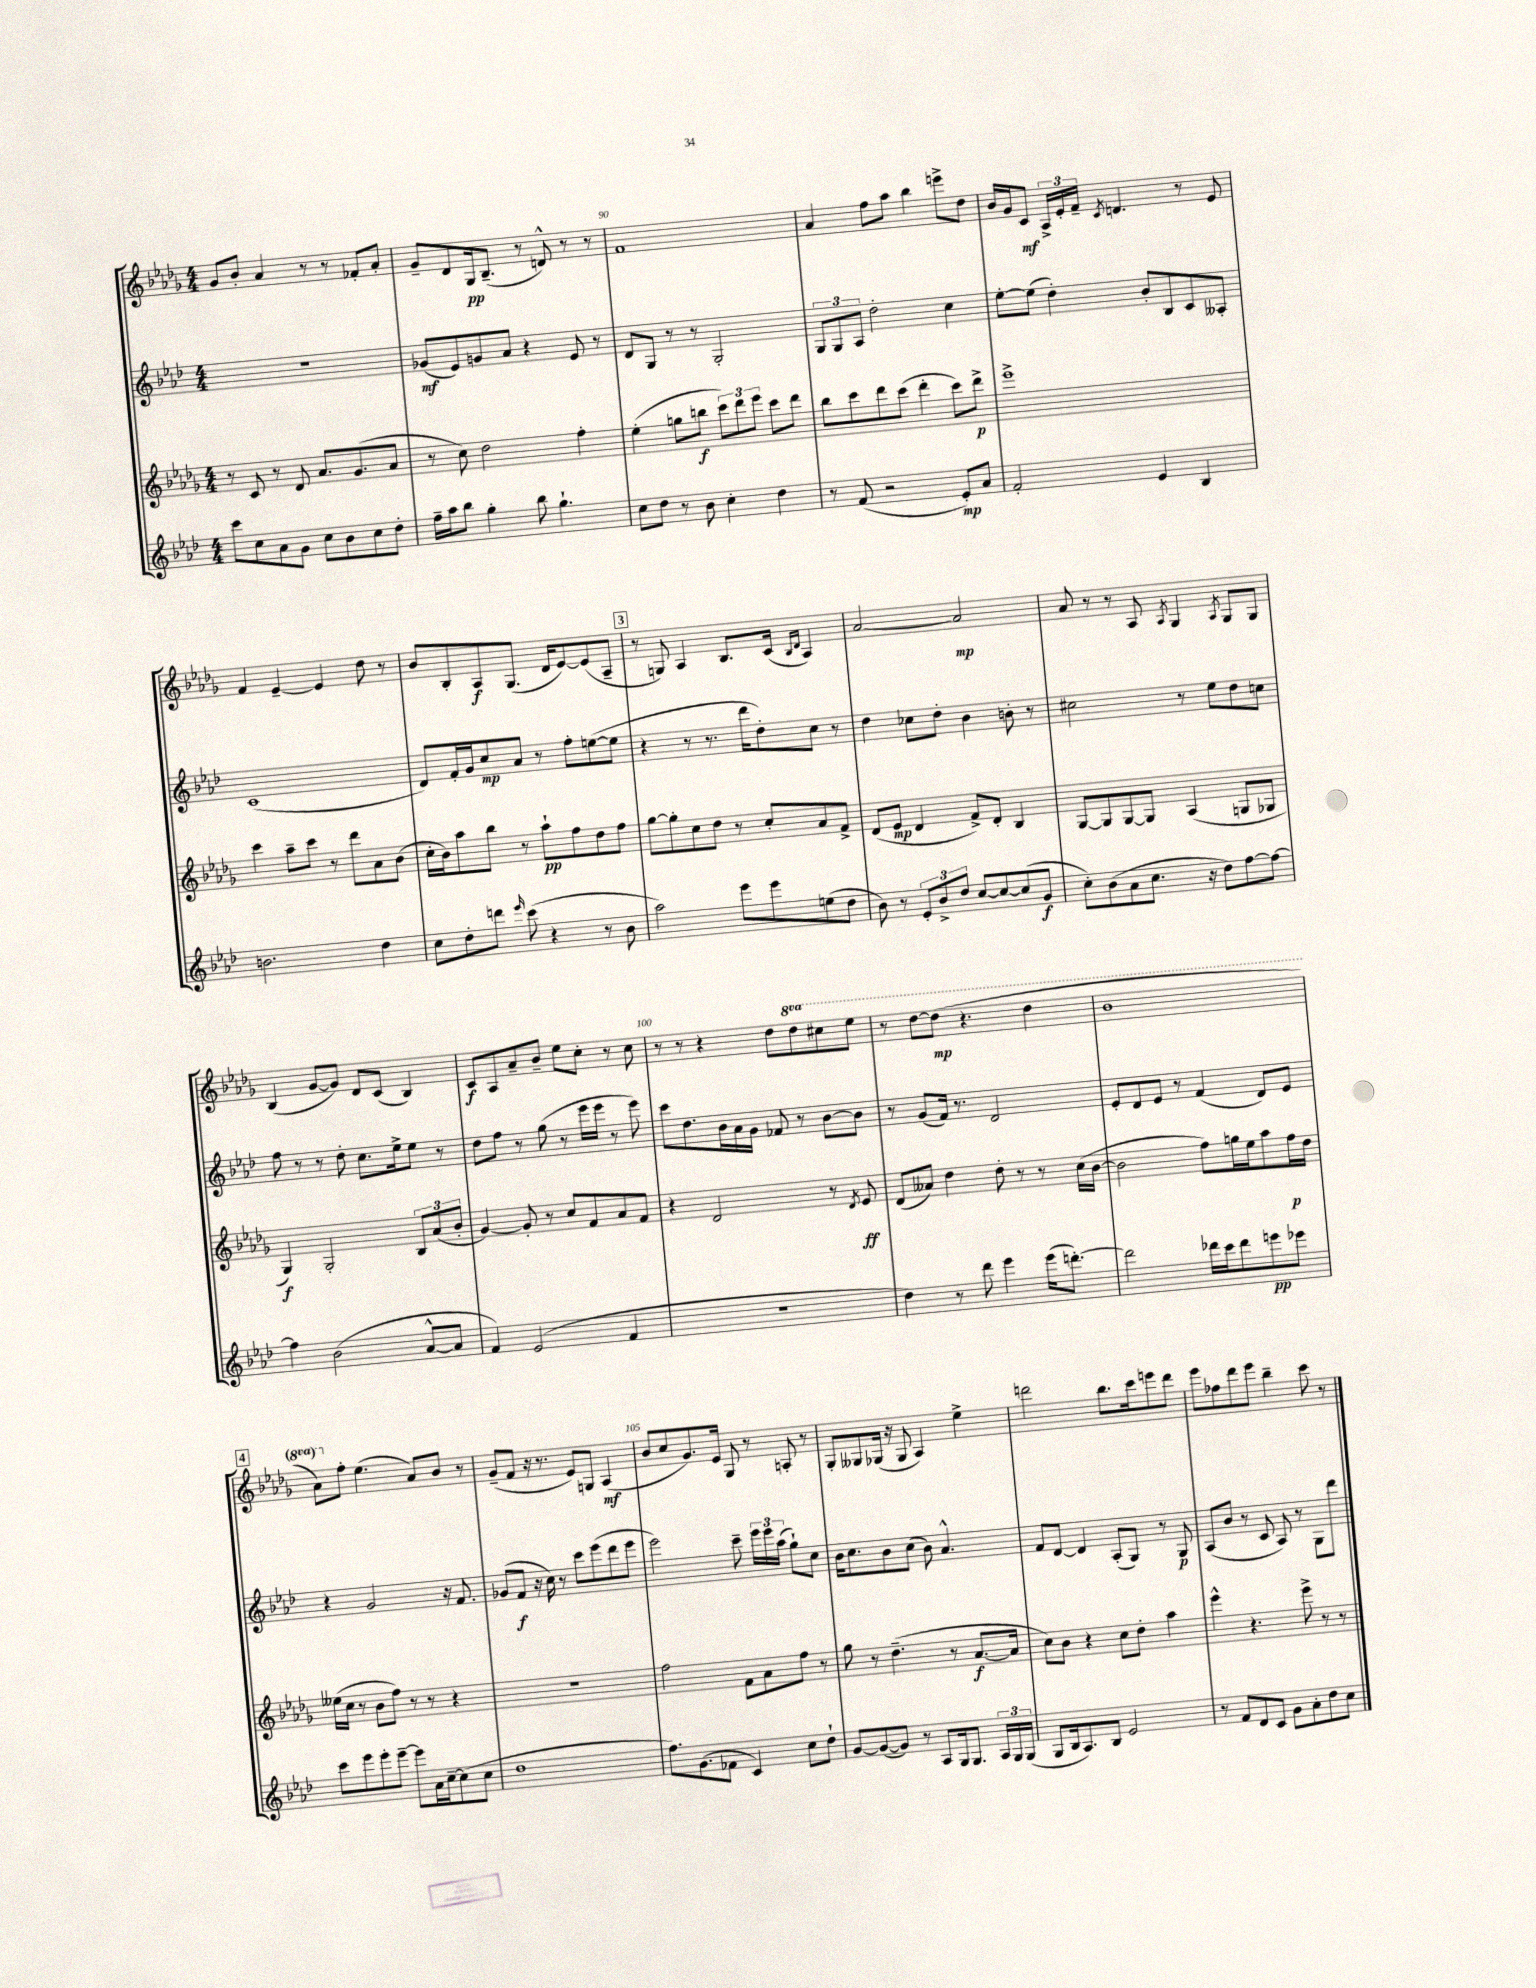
<<
\new StaffGroup <<
\new Staff = "s0" {
    \clef treble \key des \major \numericTimeSignature \time 4/4 \set Staff.ottavationMarkups = #ottavation-simple-ordinals
    \autoBeamOff ges'8[ bes'8]-. aes'4 r8 r8 fes'8[-. aes'8]-. |
    ges'8[-- des'8 ges16\pp bes8.]--( r8 d'8-^) r8 r8 |
    f'1 |
    aes'4 f''8[ aes''8] bes''4 e'''8[-> des''8] |
    bes'16[ ges'16 c'8]\mf \tuplet 3/2 { aes16[-> ees'16-. f'16]-- } \acciaccatura { c'8 } d'4. r8 ees'8 |
    f'4 ees'4~-- ees'4 des''8 r8 |
    bes'8[ bes8-. aes8\f ges8.]( des'16[ ees'8~) ees'8( aes8]-- |
    \mark \markup { \box "3" } r8 g8) aes4 bes8.[ c'16]( \grace { bes16[ des'16] } aes4) |
    aes'2~ aes'2\mp |
    aes'8 r8 r8 aes8 \acciaccatura { aes8 } ges4 \acciaccatura { aes8 } ges8[ ges8] |
    bes4( ges'8[~ ges'8]) des'8[ c'8]( bes4) |
    c'8[\f aes8 aes'8-- bes'8]-- ees''8[ c''8]-. r8 c''8 |
    r8 r8 r4 des''8[ \ottava #1 des'''8 cis'''8 ees'''8] |
    r8 des'''8[~ des'''8]\mp( r4. des'''4 |
    bes''1 |
    \mark \markup { \box "4" } aes''8[) \ottava #0 f''8]-. ees''4.( aes'8[) bes'8] r8 |
    ges'8[--( f'8] r16 r8. ees'8[) g8] aes4\mf( |
    bes'8[ c''8 ges'8.) ees'16] ges8 r8 a8-. r8 |
    ges8[-. geses8 ges16]( r16 ges8 aes4) ees''4-> |
    d'''2 bes''8.[ c'''16 e'''8 d'''8] |
    ees'''8[ fes''8 des'''8 ees'''8] bes''4-- c'''8 r8 \bar "|." |
}
\new Staff = "s1" {
    \clef treble \key aes \major \numericTimeSignature \time 4/4
    \autoBeamOff R1 |
    ges'8[\mf( ees'8) g'8 aes'8] r4 ees'8 r8 |
    des'8[ g8] r8 r8 g2-. |
    \tuplet 3/2 { g8[ g8 aes8] } des''2-. c''4 |
    ees''8[~-. ees''8]( des''4-.) bes'8[-. bes8 c'8 aeses8]-. |
    c'1( |
    des'8[) f'16-. g'16 c''8\mp aes'8] r8 f''8[-. e''8~( e''8] |
    \mark \markup { \box "3" } r4 r8 r8. des'''16[ des''8-.) c''8] r8 |
    des''4 ces''8[ des''8]-. bes'4 b'8-. r8 |
    cis''2 r8 ees''8[ des''8 c''8] |
    f''8 r8 r8 des''8-. c''8.[ ees''16-> ees''8] r8 |
    des''8[ f''8] r8 g''8( r8 ees'''16[ ees'''16] r8 ees'''8) |
    c'''8[ des''8. bes'16 aes'16 g'16] fes'8 r8 bes'8[~ bes'8] |
    r8 g'8[( f'16]) r8. des'2 |
    ees'8[-. des'8 ees'8] r8 f'4( des'8[) ees'8] |
    \mark \markup { \box "4" } r4 g'2 r16 f'8. |
    ges'8[( f'8]\f r16 c''16) r8 c'''8[ ees'''8( des'''8 ees'''8] |
    ees'''2) c'''8-- \tuplet 3/2 { ees'''16[ ees'''16 aes''16]( } g''8[-!) c''8] |
    bes'16[ c''8. bes'8 c''8]( bes'8) aes'4.-^ |
    f'8[ des'8]~ des'4 aes8[-.( g8]) r8 g8\p |
    aes8[( bes'8] r8 c'8 aes8) r8 g8[ des'''8] \bar "|." |
}
\new Staff = "s2" {
    \clef treble \key des \major \numericTimeSignature \time 4/4
    \autoBeamOff r8 c'8 r8 des'8 aes'8.[ ges'8.( aes'8] |
    r8 c''8) des''2 f''4-. |
    ees''4-.( g''8[ b''8]\f \tuplet 3/2 { c'''8[) des'''8 ees'''8] } c'''8[ des'''8] |
    bes''8[ c'''8 des'''8 c'''8]( des'''4-. c'''8[) des'''8]->\p |
    ees'''1-> |
    c'''4 aes''8[-- c'''8] r8 des'''8[ aes'8 bes'8]( |
    c''16[-. bes'16) aes''8 bes''8] r8 aes''8[-!\pp f''8 des''8 f''8] |
    \mark \markup { \box "3" } ges''8[~ ges''8-. c''8 des''8] r8 c''8[-. aes'8 f'8]-> |
    des'8[( ees'8]\mp des'4 f'8[->) des'8]-. bes4 |
    ges8[~ ges8 ges8~ ges8] aes4( g8[ ges8] |
    ges4\f) ges2-. \tuplet 3/2 { bes8[ aes'8( bes'8]-. } |
    ges'4~) ges'8-. r8 c''8[ f'8 aes'8 f'8] |
    r4 des'2 r8 \acciaccatura { des'8 } ees'8\ff |
    des'8[( aeses'8]) des''4 des''8-. r8 r8 c''16[( bes'16]~ |
    bes'2 f''8[) g''16 ees''16 aes''8 f''16\p des''16] |
    \mark \markup { \box "4" } eeses''16[( c''16] r8 bes'8[ f''8]) r8 r8 r4 |
    R1 |
    f''2 f'8[ aes'8 f''8] r8 |
    ges''8 r8 des''4.--( r8 aes'8.[~\f aes'16] |
    c''8[) bes'8] r4 c''8[ des''8]-. aes''4 |
    ees'''4-^ r4. ees'''8-> r8 r8 \bar "|." |
}
\new Staff = "s3" {
    \clef treble \key aes \major \numericTimeSignature \time 4/4
    \autoBeamOff c'''8[ c''8 aes'8 g'8] c''8[ bes'8 c''8 des''8]-. |
    f''16[-- aes''16 bes''8] g''4-. bes''8 g''4.-! |
    c''8[ des''8] r8 bes'8 c''4-. des''4 |
    r8 f'8( r2 ees'8[-.\mp) aes'8] |
    f'2-. ees'4 bes4 |
    b'2. des''4 |
    c''8[ des''8-. d'''8] \grace { ees'''16 } c'''8( r4 r8 bes'8 |
    \mark \markup { \box "3" } aes''2) ees'''8[ ees'''8 e''8( des''8] |
    bes'8) r8 \tuplet 3/2 { ees'8[-. bes'8-> des''8] } c''8[~ c''8~ c''8( g'8]\f |
    c''8[-.) bes'8( aes'8 c''8.] r16 des''8[) f''8~ f''8]~ |
    f''4 bes'2( aes'8[~-^ aes'8] |
    f'4) ees'2( f'4 |
    R1 |
    des''4) r8 des'''8 ees'''4 ees'''16[( d'''8.]~-.) |
    d'''2 des'''16[ c'''16 des'''8 e'''8\pp ees'''8] |
    \mark \markup { \box "4" } c'''8[ ees'''8 ees'''8-. ees'''8]~-- ees'''8[ aes'16 c''16~-- c''8( c''8] |
    des''1 |
    f''8.[) g'8.( fes'8] c'4) c''8[ des''8]-! |
    g'8[~ g'8~( g'8]) r8 aes8[ g16 g8.] \tuplet 3/2 { aes16[ g16 g16]( } |
    g8[ bes16 aes8.) bes8] ees'2 |
    r8 f'8[ des'8 c'8] g'8[ aes'8-. des''8 c''8] \bar "|." |
}
>>
>>
\layout { \context { \Score currentBarNumber = #88 \override BarNumber.break-visibility = ##(#f #t #t) barNumberVisibility = #(every-nth-bar-number-visible 5) } }
